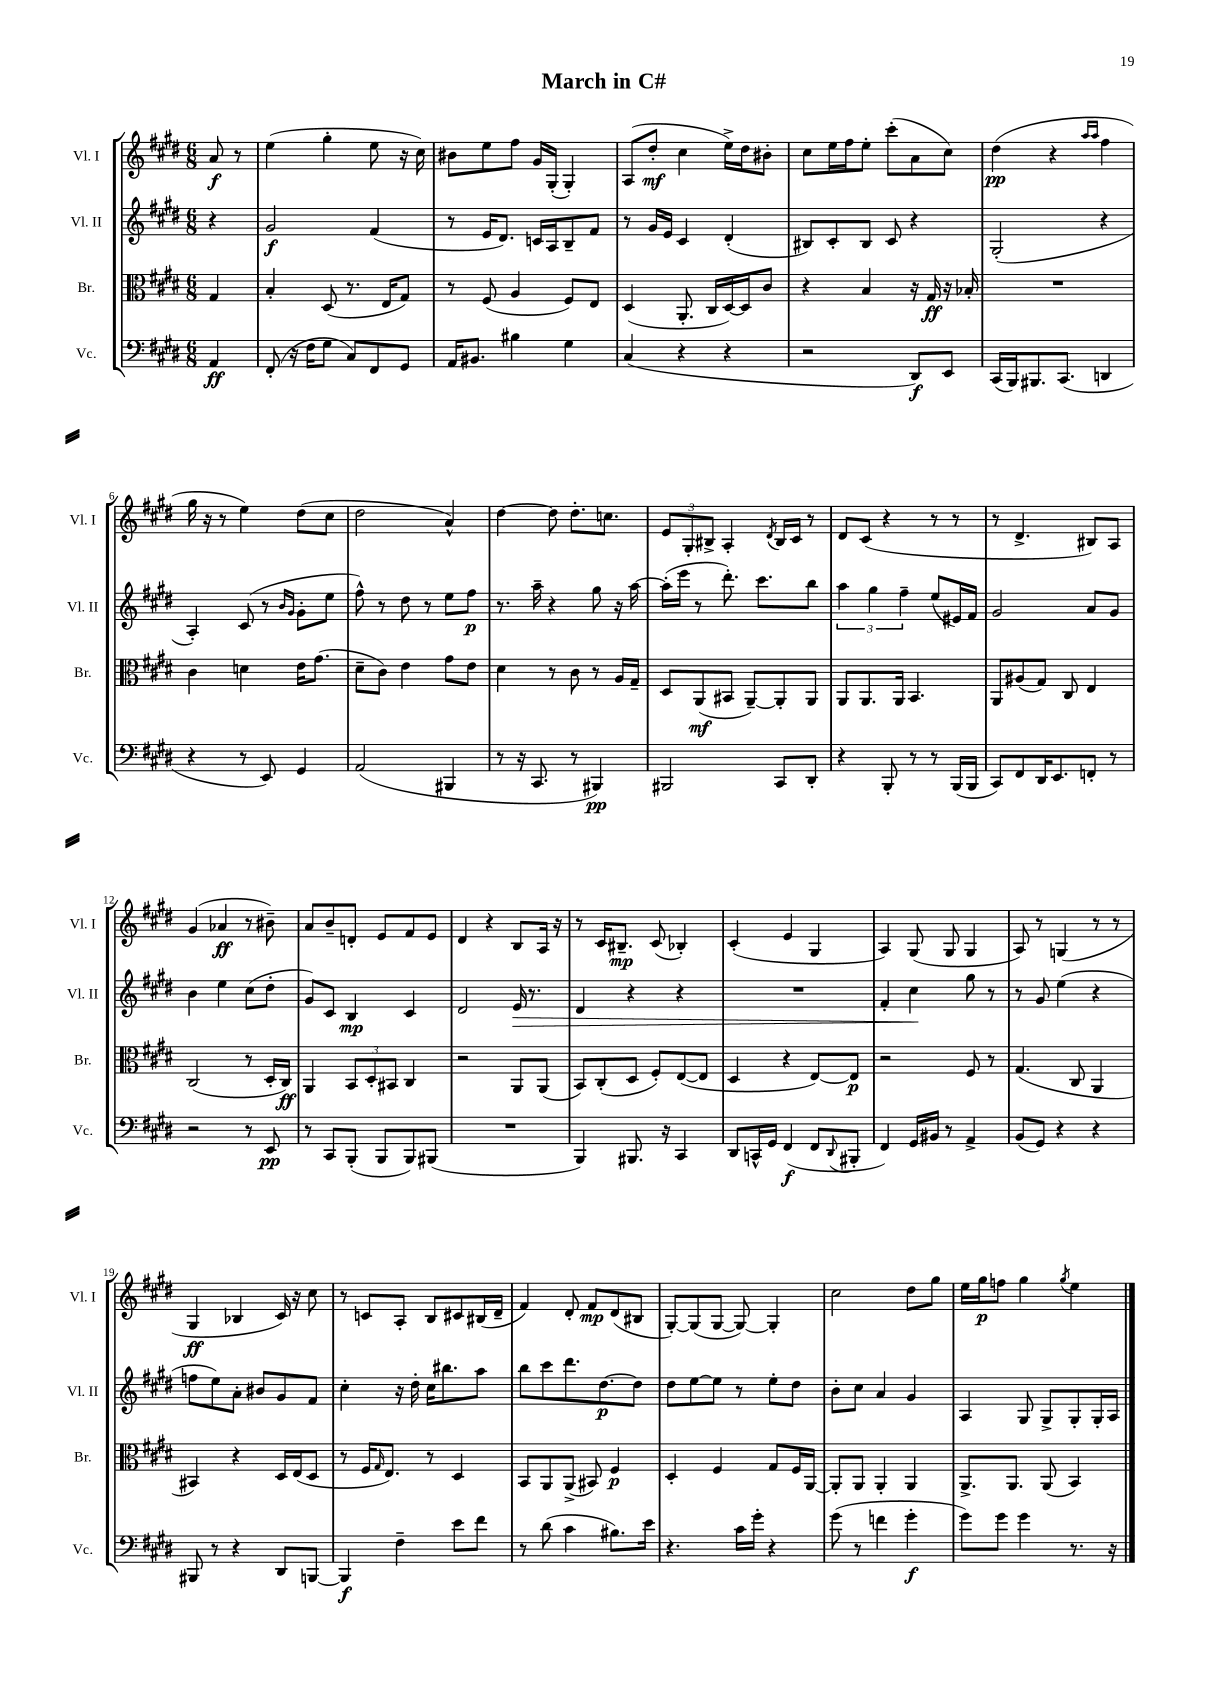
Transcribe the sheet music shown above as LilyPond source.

\header { title = "March in C#" }
<<
\new StaffGroup <<
\new Staff = "s0" \with { instrumentName = "Vl. I" shortInstrumentName = "Vl. I" } {
    \clef treble \key e \major \numericTimeSignature \time 6/8 \partial 4
    a'8\f r8 |
    e''4( gis''4-. e''8 r16 cis''16) |
    bis'8 e''8 fis''8 gis'16 gis16-.( gis4-.) |
    a8( dis''8-.\mf cis''4 e''16->) dis''16 bis'8-. |
    cis''8 e''16 fis''16 e''8-. cis'''8-.( a'8 cis''8) |
    dis''4\pp( r4 \grace { a''16 a''16 } fis''4 |
    gis''16 r16 r8 e''4) dis''8( cis''8 |
    dis''2 a'4-^) |
    dis''4~ dis''8 dis''8.-. c''8. |
    \tuplet 3/2 { e'8 gis8-. bis8-> } a4-. \acciaccatura { dis'8 } bis16 cis'16 r8 |
    dis'8 cis'8( r4 r8 r8 |
    r8 dis'4.-> bis8) a8 |
    gis'4( aes'4\ff r8 bis'8--) |
    a'8 b'8-- d'8-. e'8 fis'8 e'8 |
    dis'4 r4 b8 a16 r16 |
    r8 cis'16 bis8.--\mp cis'8( bes4-.) |
    cis'4-.( e'4 gis4 |
    a4) gis8( gis8 gis4 |
    a8) r8 g4( r8 r8 |
    gis4\ff bes4 cis'16) r16 cis''8 |
    r8 c'8 a8-. b8 cis'8 bis16( dis'16-- |
    fis'4) dis'8-. fis'8\mp dis'8( bis8 |
    gis8~-.) gis8( gis8~ gis8~) gis4-. |
    cis''2 dis''8 gis''8 |
    e''16 gis''16\p f''8 gis''4 \acciaccatura { gis''8 } e''4 \bar "|." |
}
\new Staff = "s1" \with { instrumentName = "Vl. II" shortInstrumentName = "Vl. II" } {
    \clef treble \key e \major \numericTimeSignature \time 6/8 \partial 4
    r4 |
    gis'2\f fis'4( |
    r8 e'16 dis'8.) c'16 a16 b8-- fis'8 |
    r8 gis'16 e'16 cis'4 dis'4-.( |
    bis8) cis'8-. bis8 cis'8 r4 |
    gis2-.( r4 |
    a4-.) cis'8( r8 \grace { b'16 gis'16 } gis'8-. e''8 |
    fis''8-^) r8 dis''8 r8 e''8 fis''8\p |
    r8. a''16-- r4 gis''8 r16 a''16~ |
    a''16-.( e'''16 r8 dis'''8.-.) cis'''8. b''8 |
    \tuplet 3/2 { a''4 gis''4 fis''4-- } e''8( eis'16) fis'16 |
    gis'2 a'8 gis'8 |
    b'4 e''4 cis''8( dis''8-. |
    gis'8) cis'8 b4\mp cis'4 |
    dis'2 e'16\> r8. |
    dis'4 r4 r4 |
    R2. |
    fis'4-. cis''4\! gis''8 r8 |
    r8 gis'8 e''4( r4 |
    f''8 e''8) a'8-. bis'8 gis'8 fis'8 |
    cis''4-. r16 dis''16-. cis''16 bis''8. a''8 |
    b''8 cis'''8 dis'''8. dis''8.~\p dis''8 |
    dis''8 e''8~ e''8 r8 e''8-. dis''8 |
    b'8-. cis''8 a'4 gis'4 |
    a4 gis8 gis8-> gis8-. gis16-. a16 \bar "|." |
}
\new Staff = "s2" \with { instrumentName = "Br." shortInstrumentName = "Br." } {
    \clef alto \key e \major \numericTimeSignature \time 6/8 \partial 4
    gis4 |
    b4-. dis8( r8. e16 gis8) |
    r8 fis8( a4 fis8) e8 |
    dis4( a,8.-. cis16 dis16~) dis16 cis'8 |
    r4 b4 r16 gis16\ff r16 bes16-. |
    R2. |
    cis'4 d'4 e'16 gis'8.( |
    dis'8-- cis'8) e'4 gis'8 e'8 |
    dis'4 r8 cis'8 r8 a16 gis16-- |
    dis8 a,8\mf( bis,8 a,8~--) a,8-. a,8 |
    a,8 a,8. a,16 b,4. |
    a,8 ais8( gis8) cis8 e4 |
    cis2( r8 dis16-. cis16\ff) |
    a,4 \tuplet 3/2 { b,8 dis8-. bis,8 } cis4 |
    r2 a,8 a,8( |
    b,8) cis8-.( dis8 fis8-.) e8~( e8 |
    dis4 r4 e8~) e8\p |
    r2 fis8 r8 |
    gis4.( cis8 a,4 |
    bis,4) r4 dis16 e16( dis8 |
    r8 fis16 \grace { gis16 } e8.) r8 dis4 |
    b,8 a,8 a,8->( bis,8) fis4\p |
    dis4-. fis4 gis8 fis16 a,16~ |
    a,8-. a,8 a,4-. a,4 |
    a,8.-> a,8. a,8( b,4) \bar "|." |
}
\new Staff = "s3" \with { instrumentName = "Vc." shortInstrumentName = "Vc." } {
    \clef bass \key e \major \numericTimeSignature \time 6/8 \partial 4
    a,4\ff |
    fis,8-.( r16 fis16 gis8 cis8) fis,8 gis,8 |
    a,16 bis,8. bis4 gis4 |
    cis4( r4 r4 |
    r2 dis,8\f) e,8 |
    cis,16( b,,16) bis,,8. cis,8.( d,4 |
    r4 r8 e,8) gis,4 |
    a,2( bis,,4 |
    r8 r16 cis,8. r8 bis,,4\pp) |
    bis,,2 cis,8 dis,8-. |
    r4 b,,8-. r8 r8 b,,16( b,,16 |
    cis,8) fis,8 dis,16 e,8. f,8-. r8 |
    r2 r8 e,8\pp |
    r8 cis,8 b,,8-.( b,,8 b,,8) bis,,8( |
    R2. |
    b,,4) bis,,8. r16 cis,4 |
    dis,8 c,16-^ gis,16 fis,4\f( fis,8 \appoggiatura { dis,8 } bis,,8-. |
    fis,4) gis,16 bis,16 r8 a,4-> |
    b,8( gis,8) r4 r4 |
    bis,,8 r8 r4 dis,8 b,,8~ |
    b,,4\f fis4-- e'8 fis'8 |
    r8 dis'8( cis'4 bis8.) e'16 |
    r4. cis'16 gis'16-. r4 |
    gis'8( r8 f'4 gis'4-.\f |
    gis'8) gis'8 gis'4 r8. r16 \bar "|." |
}
>>
>>
